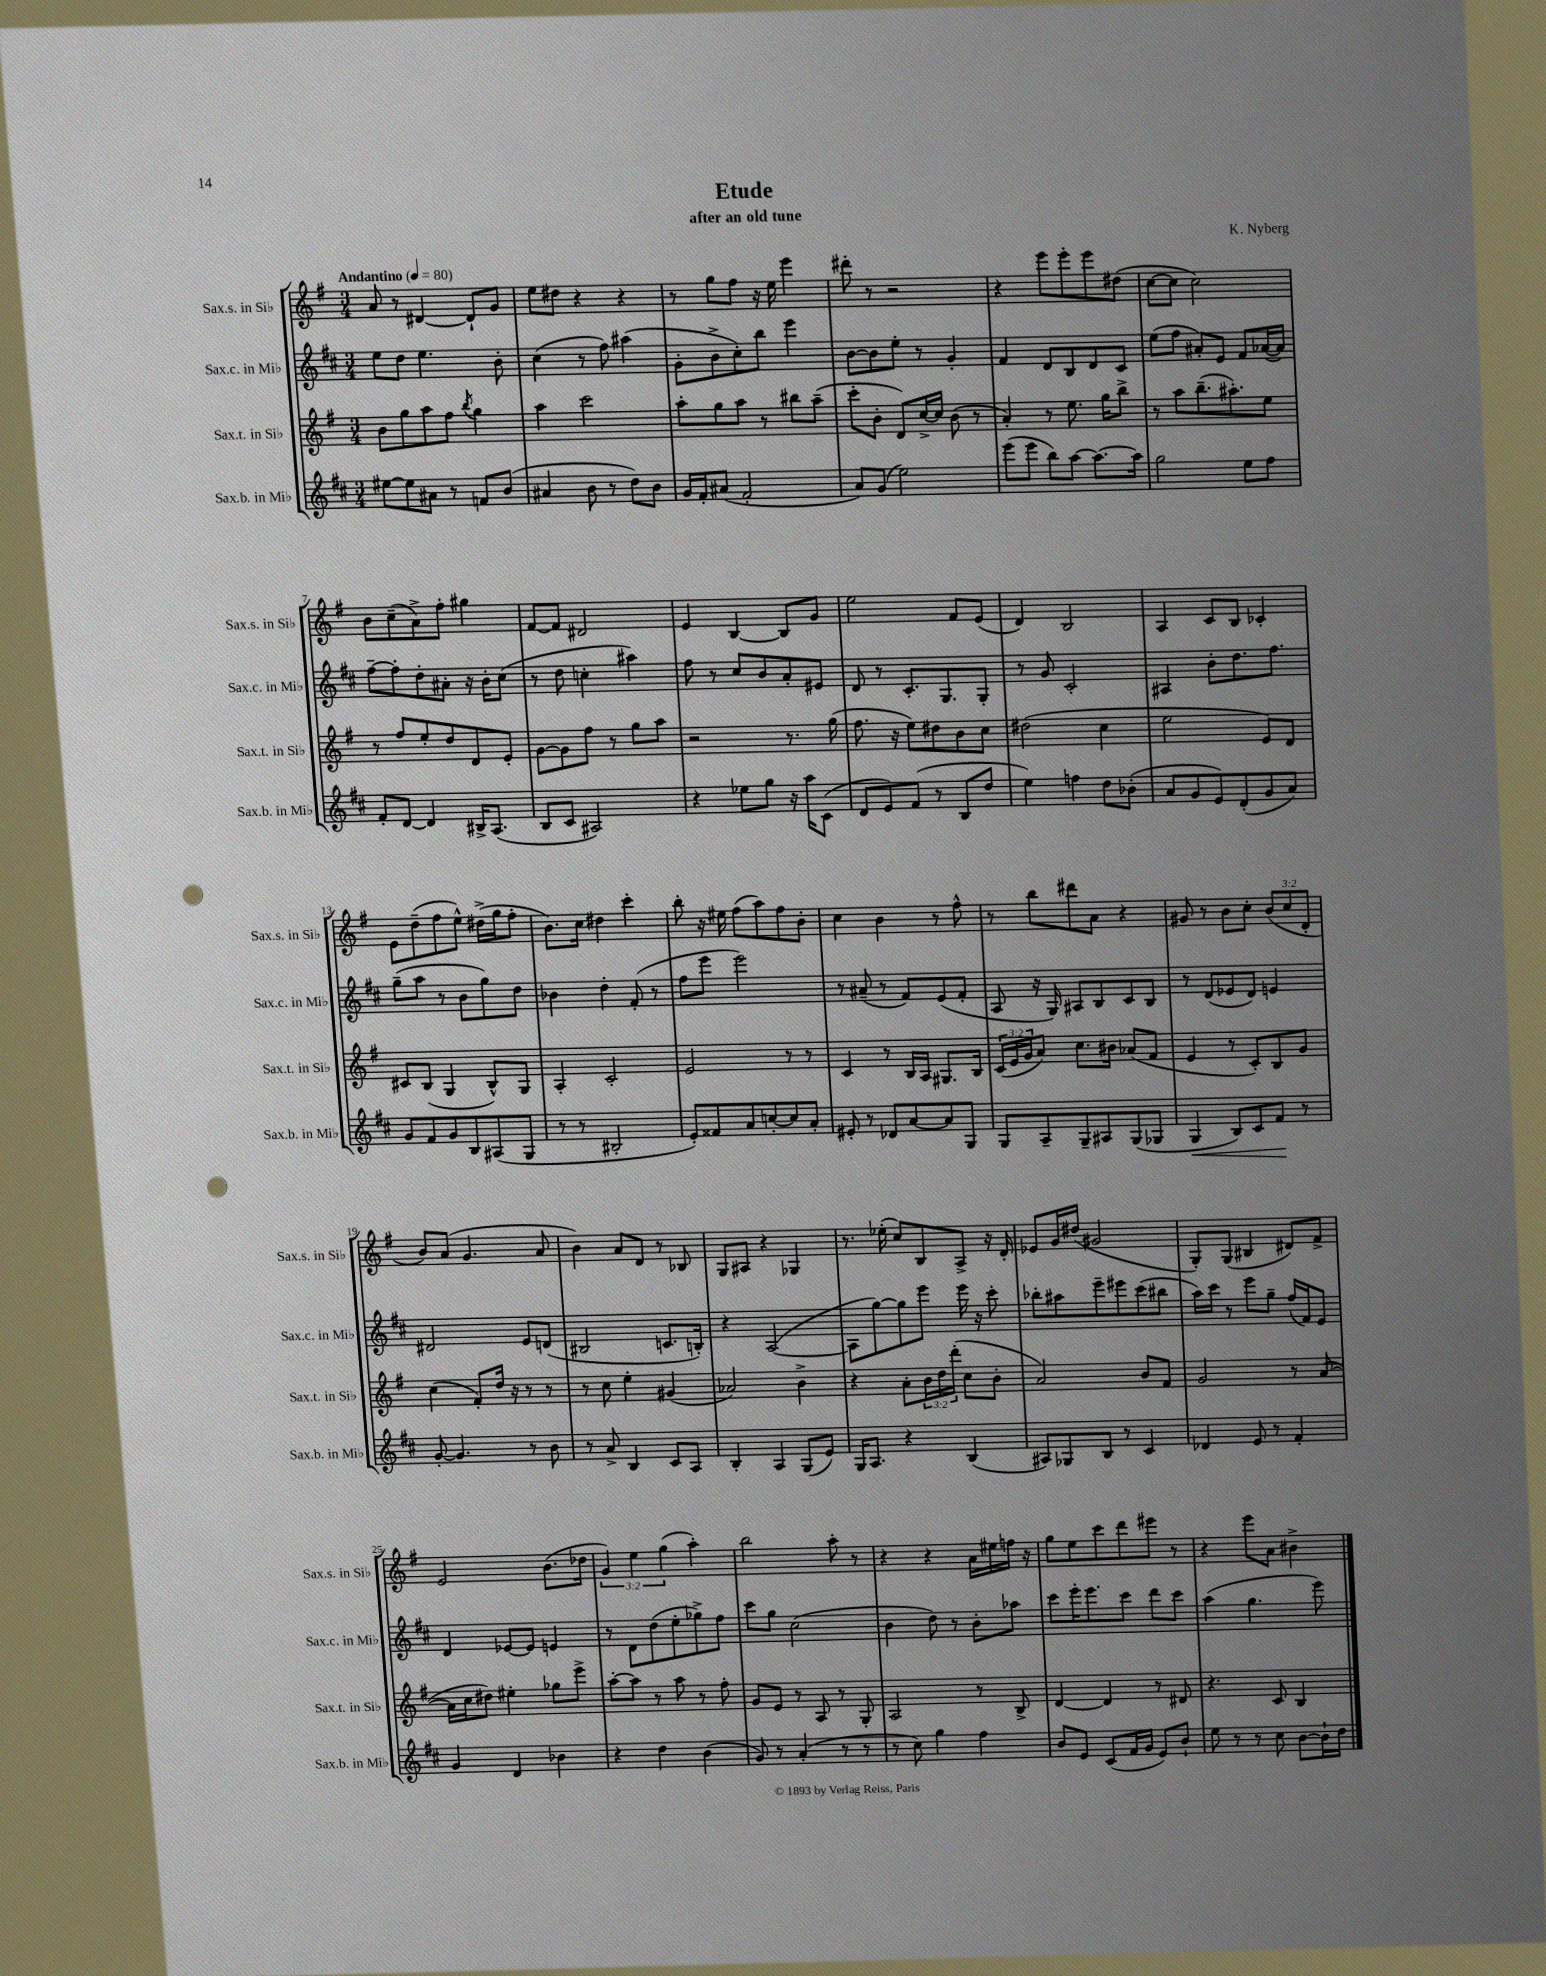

**kern	**kern	**kern	**kern
*staff4	*staff3	*staff2	*staff1
*clefG2	*clefG2	*clefG2	*clefG2
*k[f#c#]	*k[f#]	*k[f#c#]	*k[f#]
*M3/4	*M3/4	*M3/4	*M3/4
*MM80	*MM80	*MM80	*MM80
[8ee#\L	8b\L	8ee\L	8a/
8ee#\]	8gg\	8dd\J	8r
8a#\J	8aa\	4.ee\	[4d#/
8r	8ff#\J	.	.
.	8qbb/	.	.
8f/L	4gg\	.	8d#`/]L
(8b/J	.	8b'\	8g/J
=	=	=	=
4a#/	4aa\	(4cc#\	8ee\L
.	.	.	8dd#\J
8b\	2ccc\	8r	4r
8r	.	8ff#\)	.
8dd\L)	.	(4aa#\	4r
8b\J	.	.	.
=	=	=	=
16g/LL	8aa'\L	8g'\L	8r
16f#'/J	.	.	.
(8a#/J	8gg\	8b^\	8gg\L
2f#'/	8aa\J	8cc#'\)	8ff#\J
.	8r	8bb\J	16r
.	.	.	16ee\
.	8bb#\L	4eee\	4eee\
.	(8aa~\J	.	.
=	=	=	=
8a/L)	8ccc'\L	[8b\L	8ddd#'\
(8g/J	8b'\J	8b\]	8r
2ee\)	8d/L)	8ee'\J	2r
.	[16cc^/L	8r	.
.	16cc/]JJ	.	.
.	(8b\	4g'/	.
.	8r	.	.
=	=	=	=
(8eee\L	4a'/)	4f#/	4r
8eee\J	.	.	.
8bb\L)	8r	8d/L	8eee\L
[8aa\J	8.ee\	8B/	8eee'\
8.aa\_L	.	8d/	8eee\
.	16gg\LK	.	.
.	8bb^\J	8c#/J	(8dd#\J
16aa\]Jk	.	.	.
=	=	=	=
2gg\	8r	(8ee\L	[8cc\L
.	8aa\L	8ff#\J	8cc\]J
.	(8.bb~\	8a#'/L)	2cc\)
.	.	8e/J	.
.	8.aa#'\)	.	.
8ee\L	.	8f#/L	.
8ff#\J	8ee\J	([16a-/L	.
.	.	16a-/]JJ)	.
=	=	=	=
8f#'/L	8r	[8ff#~\L	8b\L
[8d/J	8ff#/L	8ff#'\]	(8cc~\
4d/]	8ee'/	8dd'\	8a^\)
.	8dd/	8a#'\J	8ff#'\J
16B#^/LK	8d/	16r	4gg#\
(8.A/J	.	16b'\LK	.
.	8e'/J	(8cc#\J	.
=	=	=	=
8B/L	[8g\L	8r	[8f#/L
8c#/J	8g\]	8dd\	8f#/]J
2A#/)	8ff#\J	4cc'\	2d#/
.	8r	.	.
.	8gg\L	4aa#\)	.
.	8aa\J	.	.
=	=	=	=
4r	2r	8ff#\	4e/
.	.	8r	.
8ee-\L	.	8cc#/L	[4B/
8gg\J	.	8b/	.
16r	8.r	8a'/	8B/]L
16aa\LK	.	.	.
(8c#\J	.	8e#/J	8g/J
.	(16gg\	.	.
=	=	=	=
8d/L	8.ff#\	8d/	2ee\
8e/)	.	8r	.
.	16r	.	.
(8f#/J	8ee\L)	8.c#'/L	.
8r	8dd#\	.	.
.	.	8.G/	.
8B/L	8b\	.	8f#/L
8dd/J	8cc\J	8G'/J	(8e/J
=	=	=	=
4ee\)	(2dd#\	8r	4d/)
.	.	8g/	.
4ff\	.	2c#'/	2B/
8dd\L	4cc\	.	.
(8b-'\J	.	.	.
=	=	=	=
8a/L	2ee\	4A#/	4A/
8g/	.	.	.
8e/)	.	8b'\L	8c/L
(8d'/	.	8.dd\	8B/J
8g/	8e/L)	.	4c-'/
.	.	8.ff#\J	.
8a/J)	8d/J	.	.
=	=	=	=
8g/L	8c#/L	(8gg~\L	8e\L
8f#/	(8B/J	8aa\J	(8dd~\
8g/	4G/	8r	8ff#\
8B/	.	8b\L	8ee^^\J)
(8A#/	8B^^/L)	8gg\)	(16dd#^\LL
.	.	.	16gg\J
8G/J	8G/J	8dd\J	8ff#'\J
=	=	=	=
8r	4A'/	4b-\	8.b\L)
8r	.	.	.
.	.	.	16cc\Jk
2B#'/	2c'/	4dd'\	4dd#\
.	.	(8f#'/	4ccc'\
.	.	8r	.
=	=	=	=
8e'/L)	2e/	8ff#\L	8bb'\
8f##/	.	8eee\J	16r
.	.	.	16ee#\
8a/	.	2eee\)	(8ff#\L
[8cc'/	.	.	8aa\)
8cc/]	8r	.	8ff#\
8a'/J	8r	.	8b'\J
=	=	=	=
8e#'/	4c/	8r	4cc\
8r	.	(8a#~/	.
8d-/L	8r	8r	4b\
[8a/	16B/LL	8f#/L)	.
.	16A/JJ	.	.
8a/]	8.G#/L	(8e/	8r
8G/J	.	8f#'/J	8ff#^^\
.	16B/Jk	.	.
=	=	=	=
8G/L	(24c/LL	8A/	8r
.	24e/	.	.
.	24g/J	.	.
8A~/	8a/J)	16r	8bb\L
.	.	16G/)	.
8G~/	8.cc\L	8A#/L	8ddd#\
8A#/	.	8B/	8a\J
.	16b#\Jk	.	.
(8G/	(8a-/L	8c#/	4r
8G-/J	8f#/J	8B/J	.
=	=	=	=
4G/	4e/	8r	8g#/
.	.	(8d/L	8r
8B/L)	8r	8e-/	8b\L
8c#/	8c'/L)	8d/J)	8cc'\J
8f#/J	8B/	4e/	(12b/L
.	.	.	12cc/
8r	8g/J	.	.
.	.	.	12d'/J
=	=	=	=
[8g'/	(4cc\	2d#/	8b/L)
4.g/]	.	.	(8a/J
.	8f#'/L)	.	4.g/
.	16dd/Jk	.	.
.	16r	.	.
8r	8r	8e/L	.
8b\	8r	(8d/J	8a/
=	=	=	=
8r	8r	2B#/	4b\)
8a^/	8cc\	.	.
4B/	4ee'\	.	8a/L
.	.	.	8d/J
8c#/L	(4g#/	8.c/L	8r
8A/J	.	.	8B-/
.	.	16B'/Jk)	.
=	=	=	=
4B'/	2a-/)	4r	8G/L
.	.	.	8A#/J
4A/	.	([2A/	4r
(8G/L	4b^\	.	4G-/
8e/J)	.	.	.
=	=	=	=
16G/LK	4r	8A\]L	8.r
8.A/J	.	.	.
.	.	[8gg\)	.
.	.	.	(16ee-'\
4r	8a'\L	8gg\]	8cc/L)
.	24b\L	8eee\J	8B/
.	24dd\	.	.
.	(24ddd'\JJ	.	.
(4B/	8cc\L	16eee\	8A^/J
.	.	16r	.
.	8b'\J	8ccc#'\	16r
.	.	.	16d'/
=	=	=	=
8A#/L)	2a/)	8bb-'\L	8e-/L
8G-/	.	8aa#\	16g/L
.	.	.	(16dd#/JJ
8B/J	.	8eee~\	2g#/
8r	.	8eee#\	.
4c#/	8b/L	(8ccc#\	.
.	8f#/J	8bb#\J	.
=	=	=	=
4d-/	2g/	16aa\LL)	8G'/L)
.	.	16ccc#\JJ	.
.	.	8r	(8G/J
8e/	.	8eee\L	4B#/
8r	.	8gg~\J	.
4f#'/	8r	(16ff#/LL	8d#/L)
.	.	16f#/J)	.
.	([8a/	8e/J	8f#^/J
=	=	=	=
4g/	16a\]LL	4d/	2e/
.	16cc\J	.	.
.	8dd#\J)	.	.
4d/	4ee#'\	[8e-/L	.
.	.	8e-/]J	.
4b-\	8gg-\L	4e/	(8.b\L
.	8eee^\J	.	.
.	.	.	16dd-\Jk
=	=	=	=
4r	[8aa'\L	8r	6g/)
.	8aa\]J	8d\L	.
.	.	.	6ee\
4dd\	8r	(8dd\	.
.	.	.	(6gg\
.	8aa\	8ee'\	.
(4b\	8r	8gg-^\)	4aa'\)
.	8ff#'\	8ff#\J	.
=	=	=	=
8g/)	8g/L	8ccc#\L	2bb\
8r	8e/J	8gg\J	.
(4a'/	8r	(2cc#\	.
.	8A/	.	.
8r	8r	.	8aa'\
8r	8G'/	.	8r
=	=	=	=
8r	2A/	4b\	4r
8cc#\)	.	.	.
4gg\	.	8dd\)	4r
.	.	8r	.
4ff#\	8r	8b'\L	16a\LL
.	.	.	16ee#\
.	8B^/	8aa-\J	16ff\JJ
.	.	.	16r
=	=	=	=
8b/L	[4d/	8ccc#\L	8gg\L
8e/J	.	16eee'\K	8ee\
.	.	8.eee\	.
(8c#/L	4d/]	.	8ccc\
16f#/L	.	8ccc#\J	8ddd\
16g/JJ	.	.	.
8e/L)	8r	8ddd\L	8eee#\J
8b`/J	8d#/	8ccc#\J	8r
=	=	=	=
8ee\	4.r	(4aa\	4r
8r	.	.	.
8r	.	4.gg\	8eee\L
8cc#\	8c/	.	8a\J
[8b\L	4B/	.	4b#^\
16b`\]L	.	8eee\)	.
16dd\JJ	.	.	.
==	==	==	==
*-	*-	*-	*-
